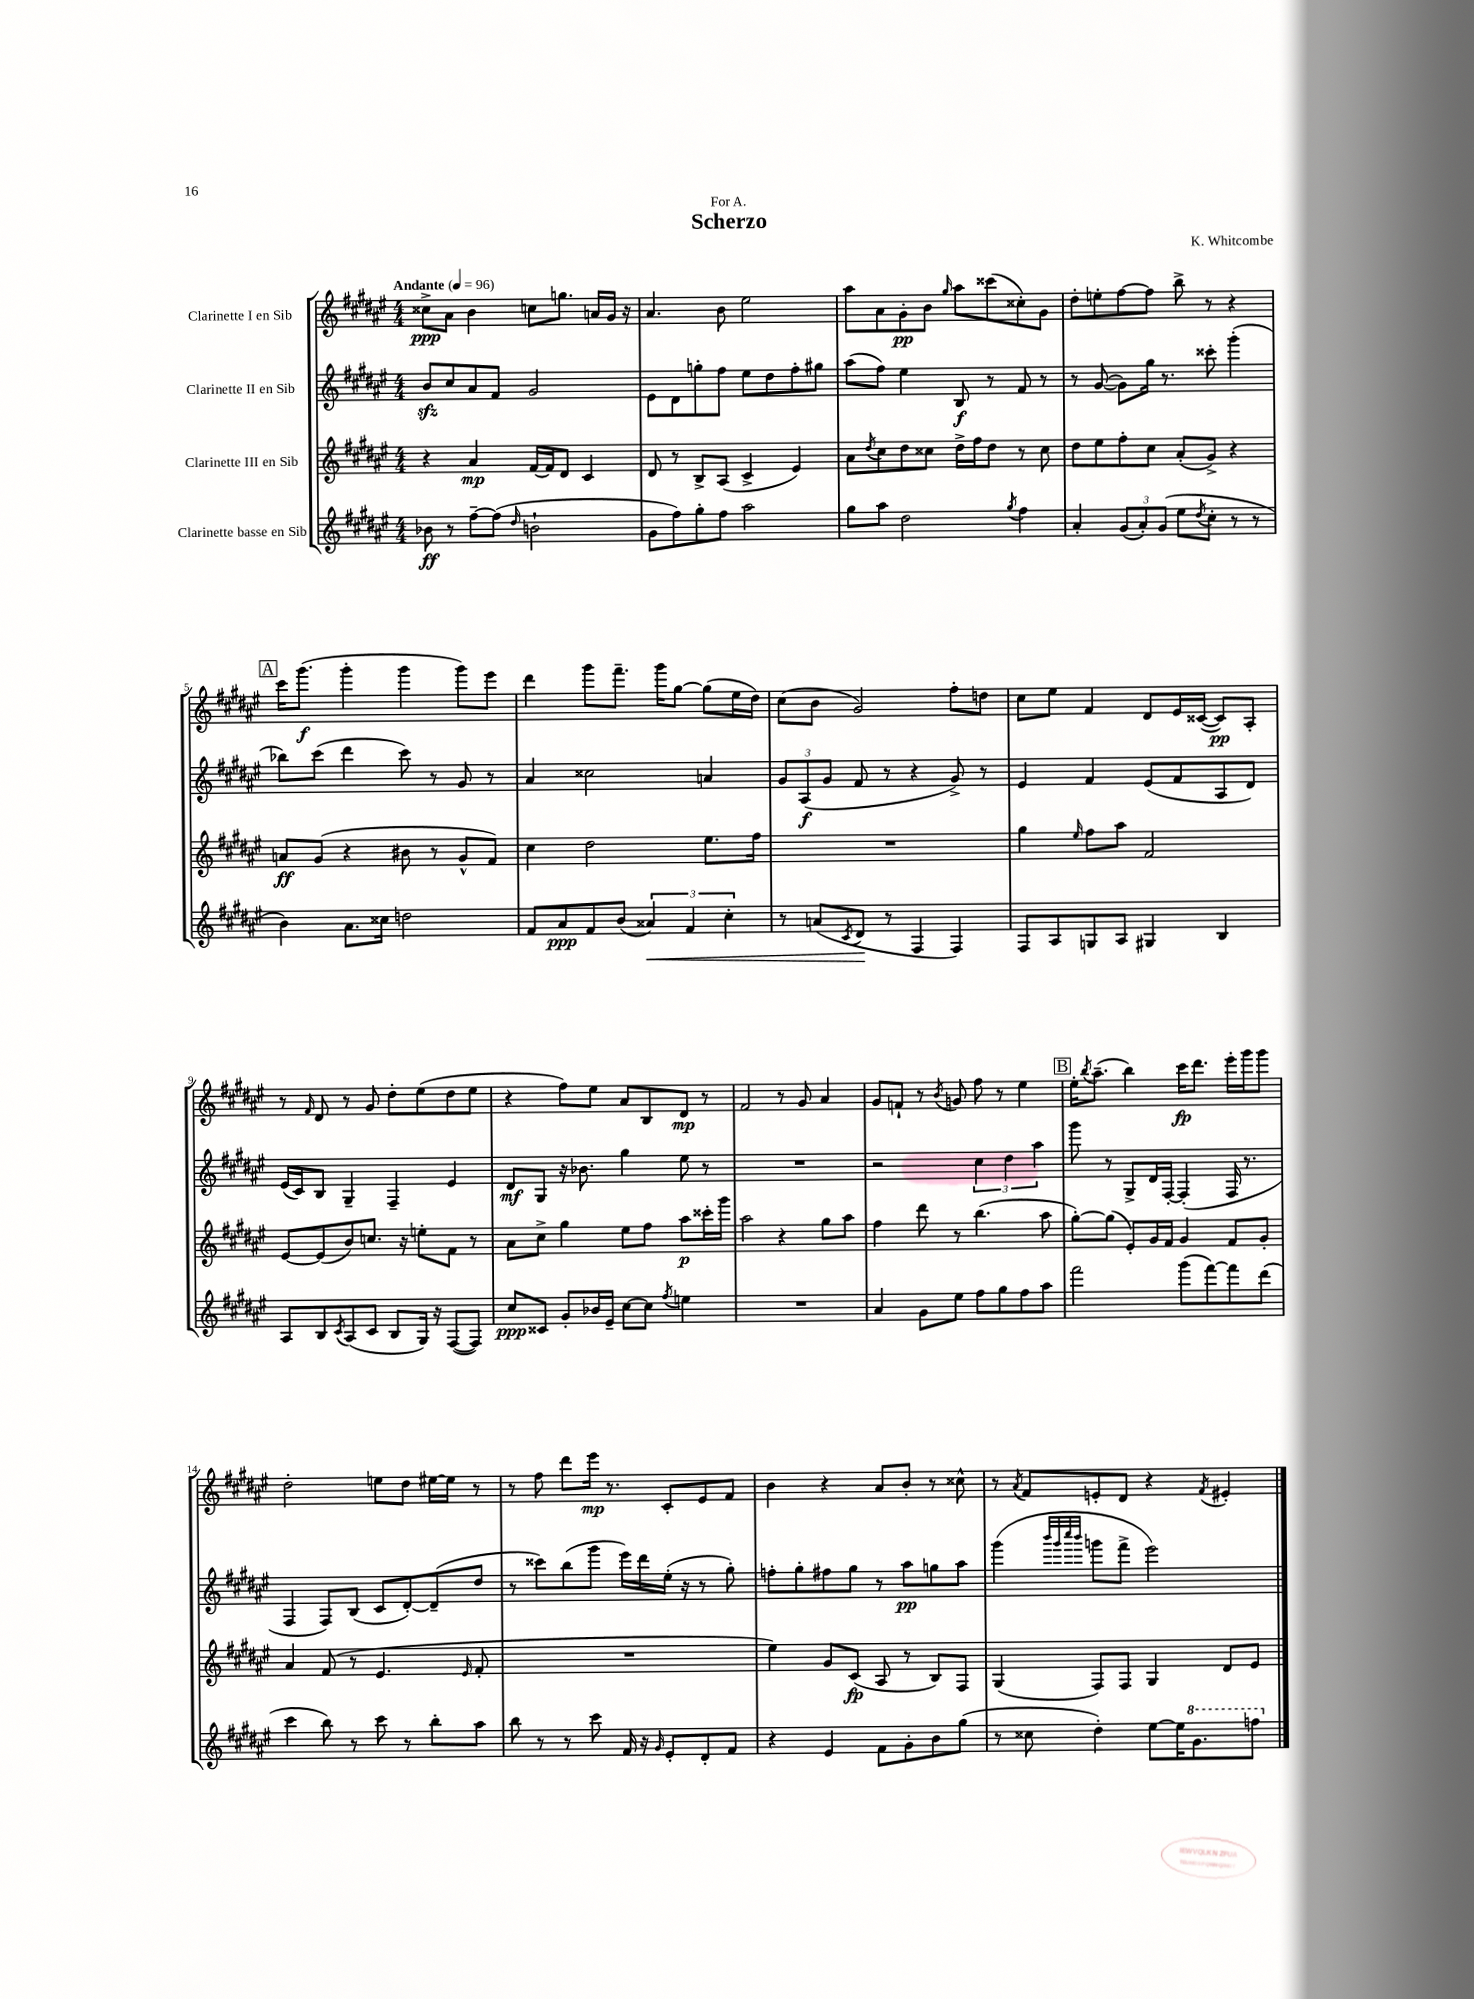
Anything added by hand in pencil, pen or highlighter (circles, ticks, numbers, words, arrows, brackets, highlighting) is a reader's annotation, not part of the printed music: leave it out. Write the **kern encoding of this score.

**kern	**dynam	**kern	**dynam	**kern	**dynam	**kern	**dynam
*part4	*part4	*part3	*part3	*part2	*part2	*part1	*part1
*staff4	*staff4	*staff3	*staff3	*staff2	*staff2	*staff1	*staff1
*I"Clarinette basse en Sib	*	*I"Clarinette III en Sib	*	*I"Clarinette II en Sib	*	*I"Clarinette I en Sib	*
*clefG2	*	*clefG2	*	*clefG2	*	*clefG2	*
*k[f#c#g#d#a#e#]	*	*k[f#c#g#d#a#e#]	*	*k[f#c#g#d#a#e#]	*	*k[f#c#g#d#a#e#]	*
*M4/4	*	*M4/4	*	*M4/4	*	*M4/4	*
*MM96	*	*MM96	*	*MM96	*	*MM96	*
=1	=1	=1	=1	=1	=1	=1	=1
!	!	!	!	!	!	!LO:TX:a:B:t=Andante	!
8b-X\	ff	4r	.	8bzz/L	.	8cc##X^\L	ppp
8r	.	.	.	8cc#/	.	8a#\J	.
[8ff#~\L	.	4a#/	mp	8a#/	.	4b\	.
(8ff#\J]	.	.	.	8f#/J	.	.	.
16qqdd#/	.	.	.	.	.	.	.
2bn`\	.	[16f#/LL	.	2g#/	.	8ccn\L	.
.	.	16f#/J]	.	.	.	.	.
.	.	8d#/J	.	.	.	8.ggn\J	.
.	.	4c#/	.	.	.	.	.
.	.	.	.	.	.	16an/LL	.
.	.	.	.	.	.	16g#/JJ	.
.	.	.	.	.	.	16r	.
=2	=2	=2	=2	=2	=2	=2	=2
8g#\L	.	8d#/	.	8e#\L	.	4.a#/	.
8ff#\)	.	8r	.	8d#\	.	.	.
8gg#'\	.	8B^/L	.	8ggn'\	.	.	.
8ff#\J	.	(8A#/J	.	8ff#\J	.	8b\	.
2aa#\	.	4c#^/	.	8ee#\L	.	2ee#\	.
.	.	.	.	8dd#\	.	.	.
.	.	4e#/)	.	8ff#'\	.	.	.
.	.	.	.	8gg#X\J	.	.	.
=3	=3	=3	=3	=3	=3	=3	=3
8gg#\L	.	8a#\L	.	(8aa#\L	.	8aa#\L	.
.	.	8qdd#/	.	.	.	.	.
8aa#\J	.	8cc#\	.	8ff#\J)	.	8a#\	.
2dd#\	.	8dd#\	.	4ee#\	.	8g#'\	pp
.	.	8cc##X\J	.	.	.	8b\J	.
.	.	.	.	.	.	16qqgg#/	.
.	.	16dd#^\LL	.	8B/	f	8aa#\L	.
.	.	16ff#\J	.	.	.	.	.
.	.	8dd#\J	.	8r	.	(8ccc##X\	.
8qgg#/	.	.	.	.	.	.	.
4ff#\	.	8r	.	8f#/	.	8cc##X'\)	.
.	.	8cc##\	.	8r	.	8g#\J	.
=4	=4	=4	=4	=4	=4	=4	=4
4a#'/	.	8dd#\L	.	8r	.	8dd#'\L	.
.	.	8ee#\	.	([8g#/	.	8een'\	.
(12g#/L	.	8ff#'\	.	8g#\L])	.	[8ff#\	.
12a#'/)	.	.	.	.	.	.	.
.	.	8cc#\J	.	16gg#\Jk	.	8ff#\J]	.
(12g#/J	.	.	.	.	.	.	.
.	.	.	.	8.r	.	.	.
8ee#\L	.	(8a#'/L	.	.	.	8bb^\	.
8qdd#/	.	.	.	.	.	.	.
8cc#'\J	.	8g#^/J)	.	8ccc##X'\	.	8r	.
8r	.	4r	.	(4ggg#'\	.	4r	.
8r	.	.	.	.	.	.	.
!!LO:LB:g=z
!!LO:REH:place=s1:t=A
=5	=5	=5	=5	=5	=5	=5	=5
4b\)	.	8an/L	ff	8bb-X\L)	.	16ccc#\KL	.
.	.	.	.	.	.	(8.ggg#\J	f
.	.	(8g#/J	.	(8ccc#\J	.	.	.
8.a#\L	.	4r	.	4ddd#\	.	4ggg#'\	.
16cc##X\Jk	.	.	.	.	.	.	.
2ddn\	.	8b#X\	.	8ccc#\)	.	4ggg#\	.
.	.	8r	.	8r	.	.	.
.	.	8g#^^/L	.	8g#/	.	8ggg#\L)	.
.	.	8f#/J)	.	8r	.	8eee#\J	.
=6	=6	=6	=6	=6	=6	=6	=6
8f#/L	.	4cc#\	.	4a#/	.	4ddd#\	.
8a#/	ppp	.	.	.	.	.	.
8f#/	.	2dd#\	.	2cc##X\	.	8ggg#\L	.
(8b/J	.	.	.	.	.	8.fff#~\J	.
!	!LO:HP:b	!	!	!	!	!	!
6a##X/)	<	.	.	.	.	.	.
.	.	.	.	.	.	16ggg#\KL	.
.	.	.	.	.	.	[8gg#\J	.
6f#/	.	.	.	.	.	.	.
.	.	8.ee#\L	.	4an/	.	(8gg#\L]	.
6cc#'\	.	.	.	.	.	.	.
.	.	.	.	.	.	16ee#\L	.
.	.	16ff#\Jk	.	.	.	16dd#\JJ)	.
=7	=7	=7	=7	=7	=7	=7	=7
8r	.	1r	.	12g#/L	.	(8cc#\L	.
.	.	.	.	(12A#/	f	.	.
(8an/L	.	.	.	.	.	8b\J	.
.	.	.	.	12g#/J	.	.	.
8qc#/	.	.	.	.	.	.	.
8d#/J	.	.	.	8f#/	.	2g#/)	.
8r	[	.	.	8r	.	.	.
4F#/	.	.	.	4r	.	.	.
4F#/)	.	.	.	8g#^/)	.	8ff#'\L	.
.	.	.	.	8r	.	8ddn\J	.
=8	=8	=8	=8	=8	=8	=8	=8
8F#/L	.	4gg#\	.	4e#/	.	8cc#\L	.
8A#/	.	.	.	.	.	8ee#\J	.
.	.	16qqee#/	.	.	.	.	.
8Gn/	.	8ff#\L	.	4f#/	.	4f#/	.
8A#/J	.	8aa#\J	.	.	.	.	.
4G#X/	.	2f#/	.	(8e#/L	.	8d#/L	.
.	.	.	.	8f#/	.	16e#/L	.
.	.	.	.	.	.	([16c##X/JJ	.
4B/	.	.	.	8A#/	.	8c##/L])	pp
.	.	.	.	8d#/J)	.	8A#'/J	.
!!LO:LB:g=z
=9	=9	=9	=9	=9	=9	=9	=9
8A#/L	.	[8e#/L	.	(16e#/LL	.	8r	.
.	.	.	.	16c#/J)	.	.	.
.	.	.	.	.	.	16qqf#/	.
8B/	.	(8e#/]	.	8B/J	.	8d#/	.
8qc#/	.	.	.	.	.	.	.
(8A#/	.	8b/)	.	4G#~/	.	8r	.
8c#/J	.	8.ccn/J	.	.	.	8g#/	.
8B/L	.	.	.	4F#~/	.	8dd#'\L	.
.	.	16r	.	.	.	.	.
16G#/Jk)	.	8een'\L	.	.	.	(8ee#\	.
16r	.	.	.	.	.	.	.
([8F#/L	.	8f#\J	.	4e#/	.	8dd#\	.
8F#/J])	.	8r	.	.	.	8ee#\J	.
=10	=10	=10	=10	=10	=10	=10	=10
8cc#/L	ppp	8a#\L	.	8d#/L	mf	4r	.
8c##X/J	.	8cc#^\J	.	8G#/J	.	.	.
8g#'/L	.	4gg#\	.	16r	.	8ff#\L)	.
.	.	.	.	8.b-X\	.	.	.
16b-X/L	.	.	.	.	.	8ee#\J	.
16e#~/JJ	.	.	.	.	.	.	.
[8cc#\L	.	8ee#\L	.	4gg#\	.	8a#/L	.
8cc#\J]	.	8ff#\J	.	.	.	8B/	.
8qff#/	.	.	.	.	.	.	.
4een\	.	8aa#\L	p	8ee#\	.	8d#/J	mp
.	.	16ccc##X'\L	.	8r	.	8r	.
.	.	16ggg#\JJ	.	.	.	.	.
=11	=11	=11	=11	=11	=11	=11	=11
1r	.	2aa#\	.	1r	.	2f#/	.
.	.	4r	.	.	.	8r	.
.	.	.	.	.	.	8g#/	.
.	.	8gg#\L	.	.	.	4a#/	.
.	.	8aa#\J	.	.	.	.	.
=12	=12	=12	=12	=12	=12	=12	=12
4a#/	.	4ff#\	.	2r	.	8g#/L	.
.	.	.	.	.	.	8fn`/J	.
8g#\L	.	8ddd#\	.	.	.	8r	.
.	.	.	.	.	.	8qb/	.
8ee#\J	.	8r	.	.	.	8gn/	.
8ff#\L	.	(4.bb\	.	6cc#\	.	8ff#\	.
8gg#\	.	.	.	.	.	8r	.
.	.	.	.	6dd#\	.	.	.
8ff#\	.	.	.	.	.	4ee#\	.
.	.	.	.	6aa#\	.	.	.
8aa#\J	.	8aa#\	.	.	.	.	.
!!LO:REH:place=s1:t=B
=13	=13	=13	=13	=13	=13	=13	=13
2fff#\	.	[8gg#'\L)	.	8ggg#\	.	16ee#'\KL	.
.	.	.	.	.	.	8qbb/	.
.	.	.	.	.	.	(8.aa#~\J	.
.	.	(8gg#\J]	.	8r	.	.	.
.	.	8e#'/L)	.	8G#^/L	.	4bb\)	.
.	.	16g#/L	.	16d#/L	.	.	.
.	.	16f#/JJ	.	[16F#'/JJ	.	.	.
(8ggg#\L	.	4g#/	.	(4F#'/]	.	16ccc#\KL	fp
.	.	.	.	.	.	8.ddd#\J	.
[8fff#\)	.	.	.	.	.	.	.
8fff#\]	.	8f#/L	.	16F#/	.	16eee#'\LL	.
.	.	.	.	8.r	.	16ggg#\J	.
(8ddd#\J	.	8g#'/J	.	.	.	8ggg#\J	.
!!LO:LB:g=z
=14	=14	=14	=14	=14	=14	=14	=14
4ccc#\	.	4a#/	.	4F#/	.	2dd#'\	.
8bb\)	.	(8f#/	.	8F#/L)	.	.	.
8r	.	8r	.	(8B/J	.	.	.
8ccc#\	.	4.e#/	.	8c#/L	.	8een\L	.
8r	.	.	.	[8d#'/)	.	8dd#\J	.
8bb'\L	.	.	.	(8d#~/]	.	[16ee#X\LL	.
.	.	.	.	.	.	16ee#\JJ]	.
.	.	16qqe#/	.	.	.	.	.
8aa#\J	.	8f#'/	.	8dd#/J	.	8r	.
=15	=15	=15	=15	=15	=15	=15	=15
8bb\	.	1r	.	8r	.	8r	.
8r	.	.	.	8ccc##X\L)	.	8ff#\	.
8r	.	.	.	(8bb\	.	8ddd#\L	.
8ccc#\	.	.	.	8ggg#\J	.	16eee#\Jk	mp
.	.	.	.	.	.	8.r	.
16f#/	.	.	.	16eee#\LL)	.	.	.
16r	.	.	.	16ddd#\	.	.	.
16qqg#/	.	.	.	.	.	.	.
8e#'/L	.	.	.	(16ee#'\JJ	.	8c#'/L	.
.	.	.	.	16r	.	.	.
8d#'/	.	.	.	8r	.	8e#/	.
8f#/J	.	.	.	8gg#'\)	.	8f#/J	.
=16	=16	=16	=16	=16	=16	=16	=16
4r	.	4ee#\)	.	8ffn'\L	.	4b\	.
.	.	.	.	8gg#'\	.	.	.
4e#/	.	8g#/L	.	8ff#X\	.	4r	.
.	.	(8c#/J	fp	8gg#\J	.	.	.
8f#\L	.	8A#/	.	8r	.	8a#/L	.
8g#'\	.	8r	.	8aa#\L	pp	8b'/J	.
8b\	.	8B/L)	.	8ggn\	.	8r	.
(8gg#\J	.	8F#/J	.	8aa#\J	.	8cc##X^^\	.
=17	=17	=17	=17	=17	=17	=17	=17
8r	.	(4G#/	.	(4ggg#\	.	8r	.
.	.	.	.	.	.	8qa#/	.
8cc##X\	.	.	.	.	.	8f#/L	.
.	.	.	.	32qqbbb/LLL	.	.	.
.	.	.	.	32qqggg#/	.	.	.
.	.	.	.	32qqcccc#/	.	.	.
.	.	.	.	32qqbbb/JJJ	.	.	.
4dd#'\)	.	8F#/L)	.	8gggn\L	.	8en'/	.
.	.	8F#/J	.	8fff#^\J	.	8d#/J	.
[8ee#\L	.	4G#/	.	2eee#\)	.	4r	.
16ee#\K]	.	.	.	.	.	.	.
*8va	*	*	*	*	*	*	*
8.gg#\	.	.	.	.	.	.	.
.	.	.	.	.	.	8qf#/	.
.	.	8d#/L	.	.	.	4e#X'/	.
8fffn\J	.	8e#/J	.	.	.	.	.
*X8va	*	*	*	*	*	*	*
==	==	==	==	==	==	==	==
*-	*-	*-	*-	*-	*-	*-	*-
